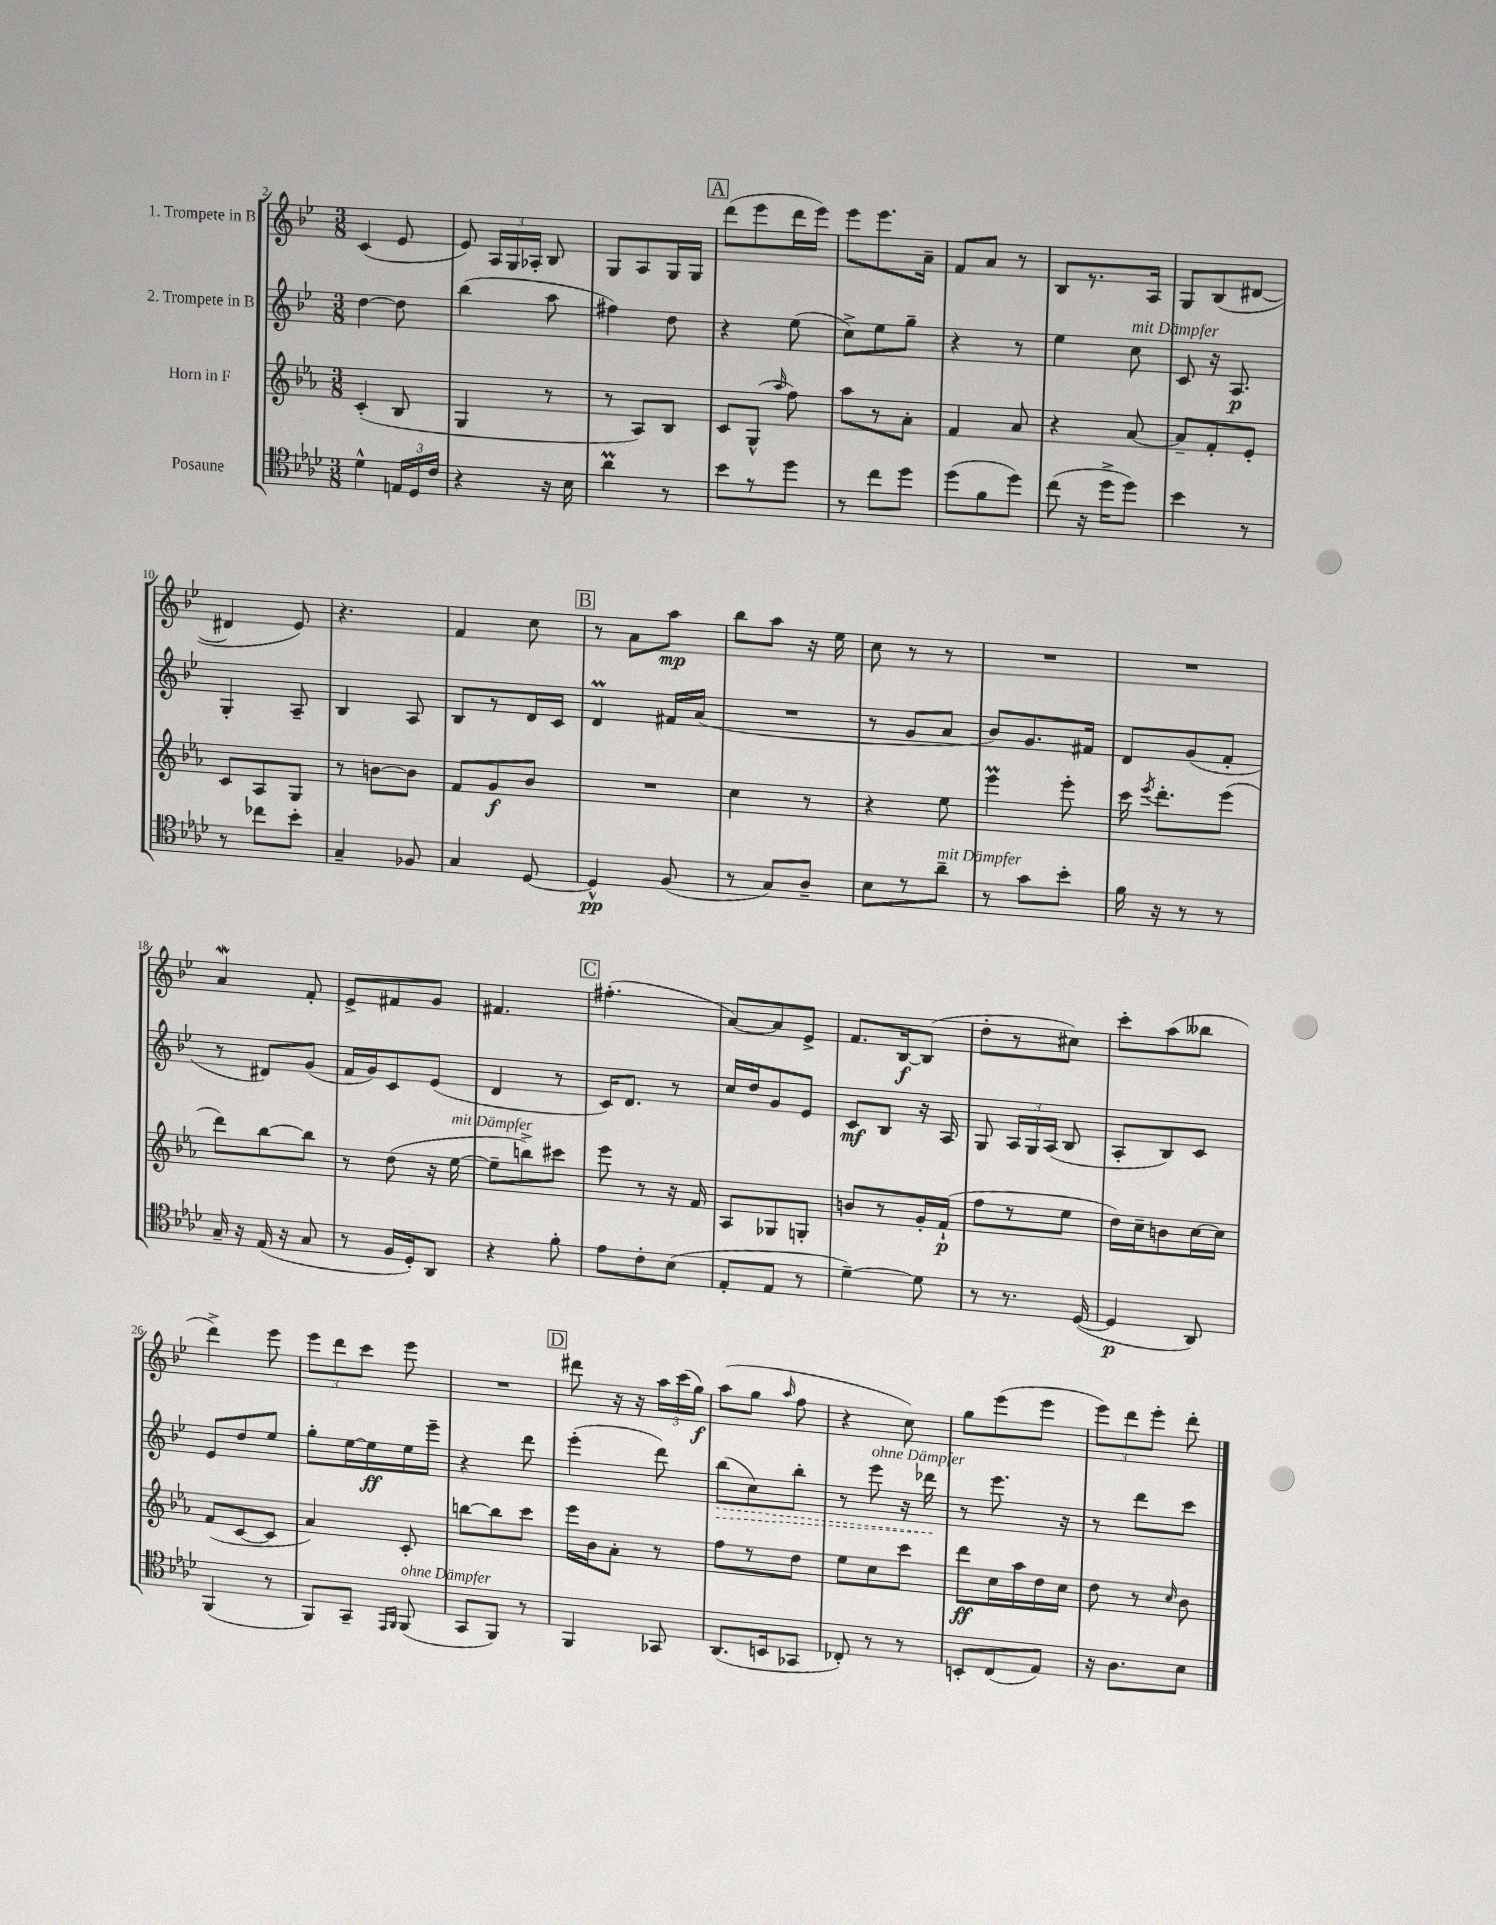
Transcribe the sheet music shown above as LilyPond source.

<<
\new StaffGroup <<
\new Staff = "s0" \with { instrumentName = "1. Trompete in B" } {
    \clef treble \key bes \major \numericTimeSignature \time 3/8
    \autoBeamOff c'4( ees'8 |
    ees'8) \tuplet 3/2 { a16[ g16 aes16]-. } bes8 |
    g8[ a8 g16 g16] |
    \mark \markup { \box "A" } d'''8[( ees'''8 d'''16 ees'''16]) |
    ees'''8[ ees'''8. a'16]-- |
    f'8[ a'8] r8 |
    bes8[ r8. a16] |
    g8[ bes8( dis'8]~ |
    dis'4 ees'8) |
    r4. |
    f'4 c''8 |
    \mark \markup { \box "B" } r8 a'8[ a''8]\mp |
    bes''8[ a''8] r16 ees''16 |
    c''8 r8 r8 |
    R4. |
    R4. |
    a'4\mordent f'8-. |
    ees'8[-> fis'8 g'8] |
    fis'4. |
    \mark \markup { \box "C" } fis''4.-.( |
    a'8[~) a'8 ees'8]-> |
    f'8.[ bes16~\f bes8]( |
    d''8[-. r8 cis''8]) |
    c'''8[-. a''8( beses''8] |
    d'''4->) ees'''8 |
    \tuplet 3/2 { ees'''8[ d'''8 c'''8] } ees'''8 |
    R4. |
    \mark \markup { \box "D" } dis'''8 r16 r16 \tuplet 3/2 { a''16[ c'''16( g''16]\f) } |
    a''8[( g''8] \grace { a''16 } f''8 |
    r4 c''8) |
    g''8[ ees'''8( ees'''8] |
    \tuplet 3/2 { ees'''8[) d'''8 ees'''8]-. } d'''8-. \bar "|." |
}
\new Staff = "s1" \with { instrumentName = "2. Trompete in B" } {
    \clef treble \key bes \major \numericTimeSignature \time 3/8
    \autoBeamOff d''4~ d''8 |
    bes''4( a''8 |
    fis''4) d''8 |
    \mark \markup { \box "A" } r4 ees''8( |
    c''8[->) ees''8 g''8]-- |
    r4 r8 |
    ees''4 c''8^\markup { \italic "mit Dämpfer" } |
    c'8 r16 a8.\p |
    g4-. a8-- |
    bes4 a8 |
    bes8[ r8 d'16 c'16] |
    \mark \markup { \box "B" } d'4\prall fis'16[ a'16]( |
    R4. |
    r8 g'8[ a'8] |
    bes'8[) g'8. fis'16] |
    d'8[ g'8( f'8]-. |
    r8 dis'8[) g'8]( |
    f'16[ g'16) c'8 ees'8]( |
    d'4 r8 |
    \mark \markup { \box "C" } c'16[) d'8.] r8 |
    c''16[ d''16 g'8 ees'8] |
    c'8[\mf bes8] r16 a16 |
    g8 \tuplet 3/2 { a16[ g16 a16]( } bes8 |
    a8[-. bes8) c'8] |
    ees'8[ d''8 ees''8] |
    g''8[-. ees''16~ ees''16\ff ees''16 ees'''16]-- |
    r4 d'''8 |
    \mark \markup { \box "D" } ees'''4-.( d'''8) |
    \once \override Hairpin.style = #'dashed-line bes''8[\>( c''8) bes''8]-. |
    r8 ees'''8^\markup { \italic "ohne Dämpfer" } r16 des'''16\! |
    r8 ees'''8. r16 |
    r8 d'''8[ c'''8] \bar "|." |
}
\new Staff = "s2" \with { instrumentName = "Horn in F" } {
    \clef treble \key ees \major \numericTimeSignature \time 3/8
    \autoBeamOff c'4-.( bes8 |
    g4 r8 |
    r8 aes8[) bes8] |
    \mark \markup { \box "A" } c'8[ g8]-^( \grace { aes''16 } f''8) |
    aes''8[ r8 aes'8]-. |
    f'4 aes'8 |
    r4 aes'8~ |
    aes'8[-- f'8-. ees'8]-. |
    c'8[ aes8 g8] |
    r8 b'8[~ b'8] |
    f'8[ g'8\f bes'8] |
    \mark \markup { \box "B" } R4. |
    c''4 r8 |
    r4 ees''8 |
    ees'''4\prall ees'''8-. |
    c'''16 \acciaccatura { ees'''8 } d'''8.[-. ees'''8]( |
    d'''8[) bes''8~ bes''8] |
    r8 d''8( r16 ees''16~^\markup { \italic "mit Dämpfer" } |
    ees''8[-- b''8->) cis'''8] |
    \mark \markup { \box "C" } ees'''8 r8 r16 f'16 |
    aes8[ ges8 g8]-. |
    b'8[ r8 g'16-. f'16]-!\p( |
    f''8[ r8 ees''8] |
    d''16[) c''16-- b'8 c''16~ c''16] |
    f'8[( c'8~ c'8] |
    aes'4) c'8-. |
    b''8[~ b''8 c'''8] |
    \mark \markup { \box "D" } ees'''16[ bes'16 aes'8]-. r8 |
    f''8[ r8 d''8] |
    ees''8[ c''8 c'''8] |
    d'''8[\ff c''16 aes''16 d''16 c''16] |
    d''8 r8 \grace { c''16 } bes'8 \bar "|." |
}
\new Staff = "s3" \with { instrumentName = "Posaune" } {
    \clef tenor \key aes \major \numericTimeSignature \time 3/8
    \autoBeamOff des'4-^ \tuplet 3/2 { e16[ des16 c'16] } |
    r4 r16 bes16 |
    aes'4\prall r8 |
    \mark \markup { \box "A" } bes'8[ r8 des''8] |
    r8 c''8[ des''8] |
    des''8[( f'8 des''8]) |
    c''8( r16 des''16[-> des''8]) |
    bes'4 r8 |
    r8 ces''8[ bes'8]-. |
    g4-- fes8 |
    g4 des8~ |
    \mark \markup { \box "B" } des4-^\pp f8( |
    r8 g8[) aes8]-- |
    bes8[ r8 aes'8]--^\markup { \italic "mit Dämpfer" } |
    r8 g'8[ bes'8]-. |
    f'16 r16 r8 r8 |
    g16-- r16 ees16( r16 g8 |
    r8 f16[ des16-.) aes,8] |
    r4 f'8-. |
    \mark \markup { \box "C" } ees'8[ c'8-. bes8]( |
    ees8[-. ees8] r8 |
    des'4~--) des'8 |
    r8 r8. des16~( |
    des4\p aes,8) |
    f,4( r8 |
    f,8[) g,8]-- \grace { ees,16[ f,16] } f,8^\markup { \italic "ohne Dämpfer" }( |
    g,8[ f,8]) r8 |
    \mark \markup { \box "D" } f,4 ges,8 |
    aes,8.[( b,16 ges,8] |
    ces8-.) r8 r8 |
    b,8[-. c8( ees8]) |
    r16 aes8.[ bes8] \bar "|." |
}
>>
>>
\layout { \context { \Score currentBarNumber = #2 } }
